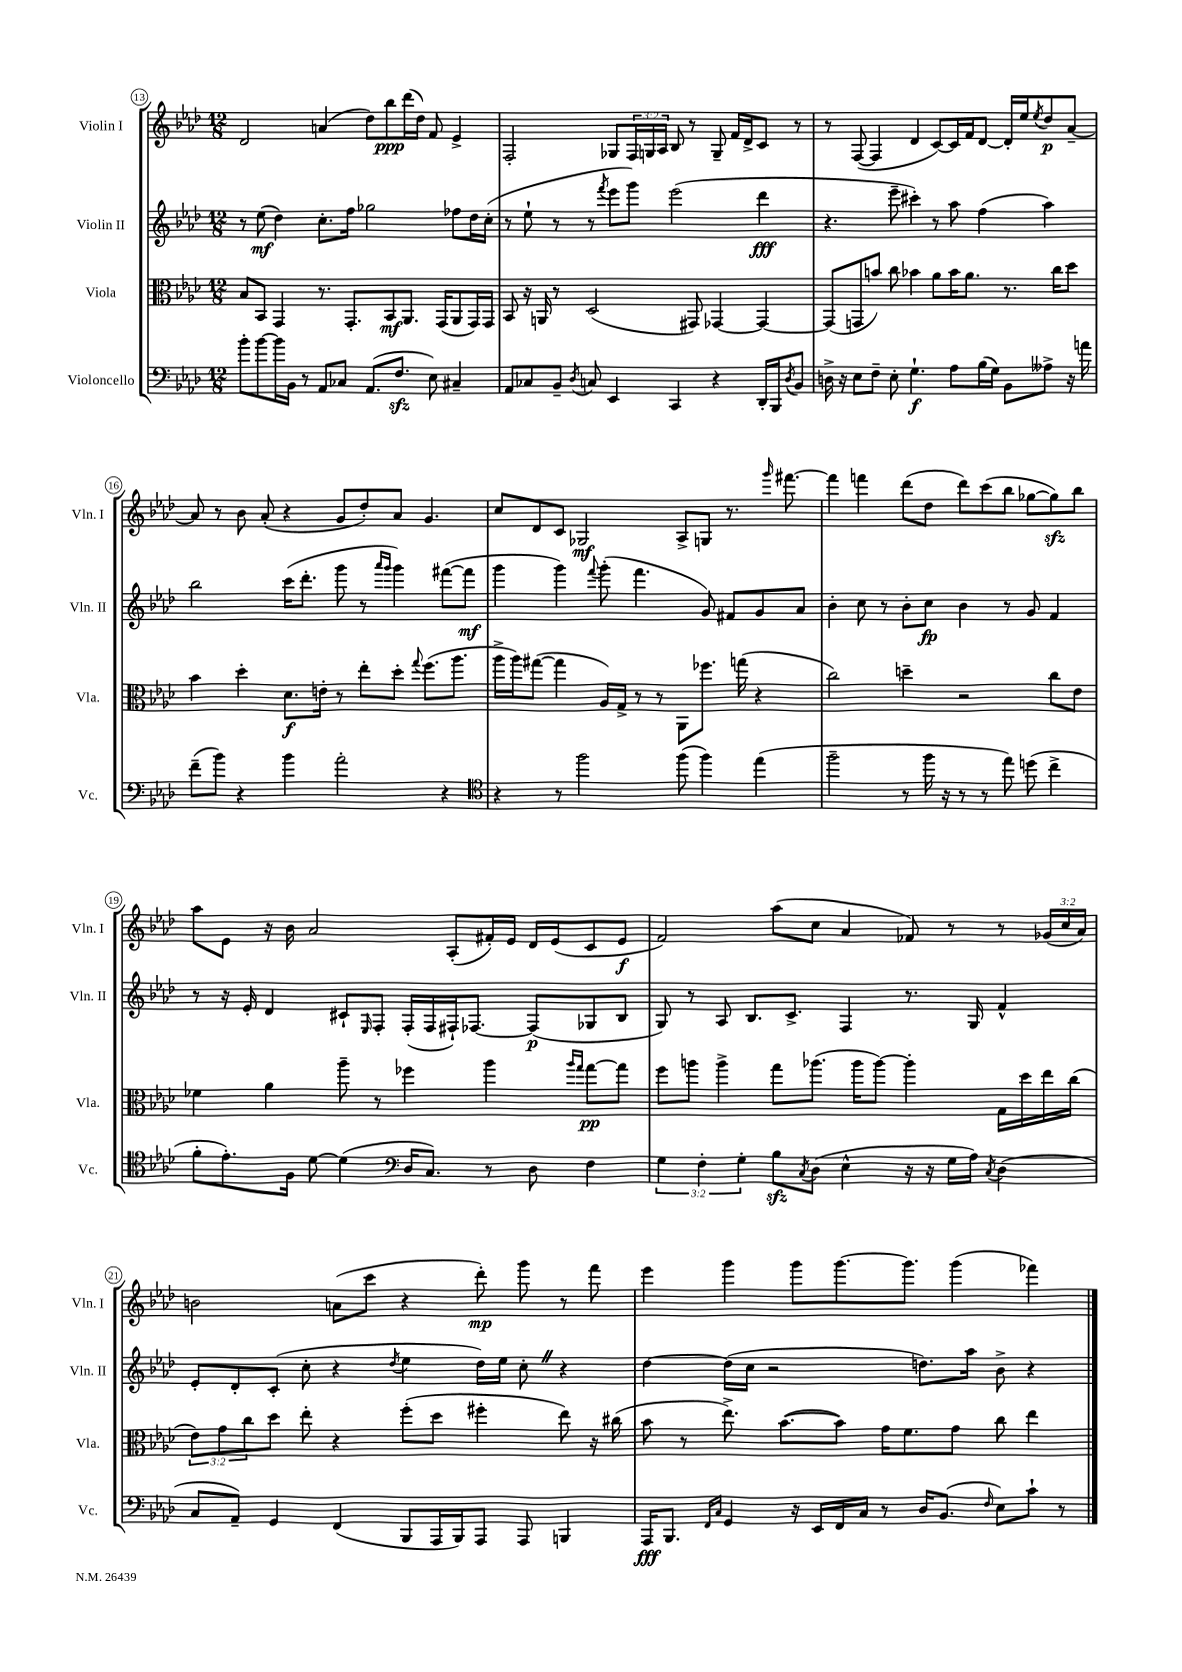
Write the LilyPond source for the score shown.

<<
\new StaffGroup <<
\new Staff = "s0" \with { instrumentName = "Violin I" shortInstrumentName = "Vln. I" } {
    \clef treble \key aes \major \numericTimeSignature \time 12/8 \override Staff.TupletNumber.text = #tuplet-number::calc-fraction-text
    des'2 a'4( des''8) bes''8\ppp des'''16( des''16) f'8 ees'4-> |
    f2-. ges8 \tuplet 3/2 { f16 g16 aes16 } bes8 r8 g8-- f'16 des'16-> c'8 r8 |
    r8 f8~( f4 des'4 c'8~) c'16 f'16 des'8~ des'16-. ees''16 \acciaccatura { ees''8 } des''8\p aes'8~-- |
    aes'8 r8 bes'8 aes'8-.( r4 g'8 des''8-.) aes'8 g'4. |
    c''8 des'8 c'8 ges2\mf aes8-> g8 r8. \grace { g'''16 } fis'''8.~ |
    fis'''4 f'''4 des'''8( des''8 des'''8) c'''8( bes''8 ges''8~ ges''8\sfz) bes''8 |
    aes''8 ees'8 r16 bes'16 aes'2 aes8-.( fis'16-.) ees'16 des'16 ees'16( c'8 ees'8\f |
    f'2) aes''8( c''8 aes'4 fes'8) r8 r8 \tuplet 3/2 { ges'16( c''16 aes'16) } |
    b'2 a'8( c'''8 r4 des'''8-.\mp) g'''8 r8 f'''8 |
    ees'''4 g'''4 g'''8 g'''8.~ g'''8. g'''4( fes'''4) \bar "|." |
}
\new Staff = "s1" \with { instrumentName = "Violin II" shortInstrumentName = "Vln. II" } {
    \clef treble \key aes \major \numericTimeSignature \time 12/8
    r8 ees''8\mf( des''4) c''8.-. f''16 ges''2 fes''8 des''16 c''16-.( |
    r8 ees''8-! r8 r8 \acciaccatura { f'''8 } ees'''8 g'''8) ees'''2( des'''4\fff |
    r4. ees'''8-- cis'''4-.) r8 aes''8 f''4( aes''4) |
    bes''2 c'''16( des'''8.-. g'''8 r8 \grace { aes'''16 g'''16 } g'''4) fis'''8~( fis'''8\mf |
    g'''4 g'''4) \appoggiatura { f'''8 } g'''8-.( f'''4. g'8) fis'8 g'8 aes'8 |
    bes'4-. c''8 r8 bes'8-. c''8\fp bes'4 r8 g'8 f'4 |
    r8 r16 ees'16-. des'4 cis'8-! \grace { ees16 } f8-. f16-.( f16 fis16-!) fes8.~ fes8\p( ges8 bes8 |
    g8) r8 aes8 bes8. c'8.-> f4 r8. g16 f'4-^ |
    ees'8-. des'8-. c'8-.( c''8-. r4 \acciaccatura { des''8 } ees''4 des''16) ees''16 c''8-. \once \override BreathingSign.text = \markup { \musicglyph "scripts.caesura.straight" } \breathe r4 |
    des''4~ des''16( c''16 r2 d''8.) aes''16 bes'8-> r4 \bar "|." |
}
\new Staff = "s2" \with { instrumentName = "Viola" shortInstrumentName = "Vla." } {
    \clef alto \key aes \major \numericTimeSignature \time 12/8 \override Staff.TupletNumber.text = #tuplet-number::calc-fraction-text
    bes8 bes,8 g,4 r8. g,8.-. bes,8\mf aes,8. g,16( aes,8 g,16) g,16 |
    bes,8 r16 a,16 r8 des2( gis,8) ges,4~ ges,4~ |
    ges,8( g,8 b'8) c''8 bes'4 aes'8 bes'16 aes'8. r8. c''16 des''8 |
    bes'4 des''4-. des'8.\f e'16-. r8 ees''8-. des''8-. \appoggiatura { g''8 } f''8.( aes''8. |
    aes''16-> aes''16) gis''8~( gis''4 aes16) g16-> r8 r8 aes,8 fes''8. g''16( r4 |
    c''2) d''4-- r2 c''8 ees'8 |
    fes'4 aes'4 aes''8-- r8 fes''4 aes''4 \grace { aes''16 g''16 } g''8~\pp g''8 |
    f''8 a''8 a''4-> g''8 aes''8.( aes''16 aes''8~) aes''4-. g16 des''16 ees''16 c''16( |
    \tuplet 3/2 { ees'8) g'8 c''8 } des''8 ees''8-. r4 f''8-.( des''8 fis''4-. ees''8) r16 cis''16( |
    bes'8 r8 ees''8.->) bes'8.~( bes'8) g'16 f'8. g'8 c''8 ees''4 \bar "|." |
}
\new Staff = "s3" \with { instrumentName = "Violoncello" shortInstrumentName = "Vc." } {
    \clef bass \key aes \major \numericTimeSignature \time 12/8 \override Staff.TupletNumber.text = #tuplet-number::calc-fraction-text
    bes'8-. bes'8~ bes'16 bes,16 r8 aes,8 ces8 aes,8.( f8.\sfz ees8) cis4-- |
    aes,8 ces8 bes,8-- \acciaccatura { des8 } c8 ees,4 c,4 r4 des,16-. bes,,16 \acciaccatura { des8 } bes,8 |
    d16-> r16 ees8 f8-- ees8-. g4.-!\f aes8 bes16( g16) bes,8 aeses8-> r16 a'16 |
    f'8--( bes'8) r4 bes'4 aes'2-. r4 |
    \clef tenor r4 r8 f''2 f''8( f''4) ees''4( |
    f''2-- r8 f''16 r16 r8 r8 ees''8) d''8( c''4-> |
    f'8-. ees'8.-.) f16 des'8~ des'4( \clef bass des16 c8.) r8 des8 f4 |
    \tuplet 3/2 { g4 f4-. g4-. } bes8\sfz \acciaccatura { c8 } des8( ees4-^ r16 r16 g16 aes16) \acciaccatura { c8 } des4( |
    c8 aes,8--) g,4 f,4( bes,,8 aes,,16 bes,,16) aes,,8 aes,,8 b,,4 |
    aes,,16\fff bes,,8. \grace { f,16 c16 } g,4 r16 ees,16 f,16 c16 r8 des16 bes,8.( \grace { f16 } ees8) c'8-! r8 \bar "|." |
}
>>
>>
\layout { \context { \Score currentBarNumber = #13 \override BarNumber.stencil = #(make-stencil-circler 0.1 0.3 ly:text-interface::print) } }
